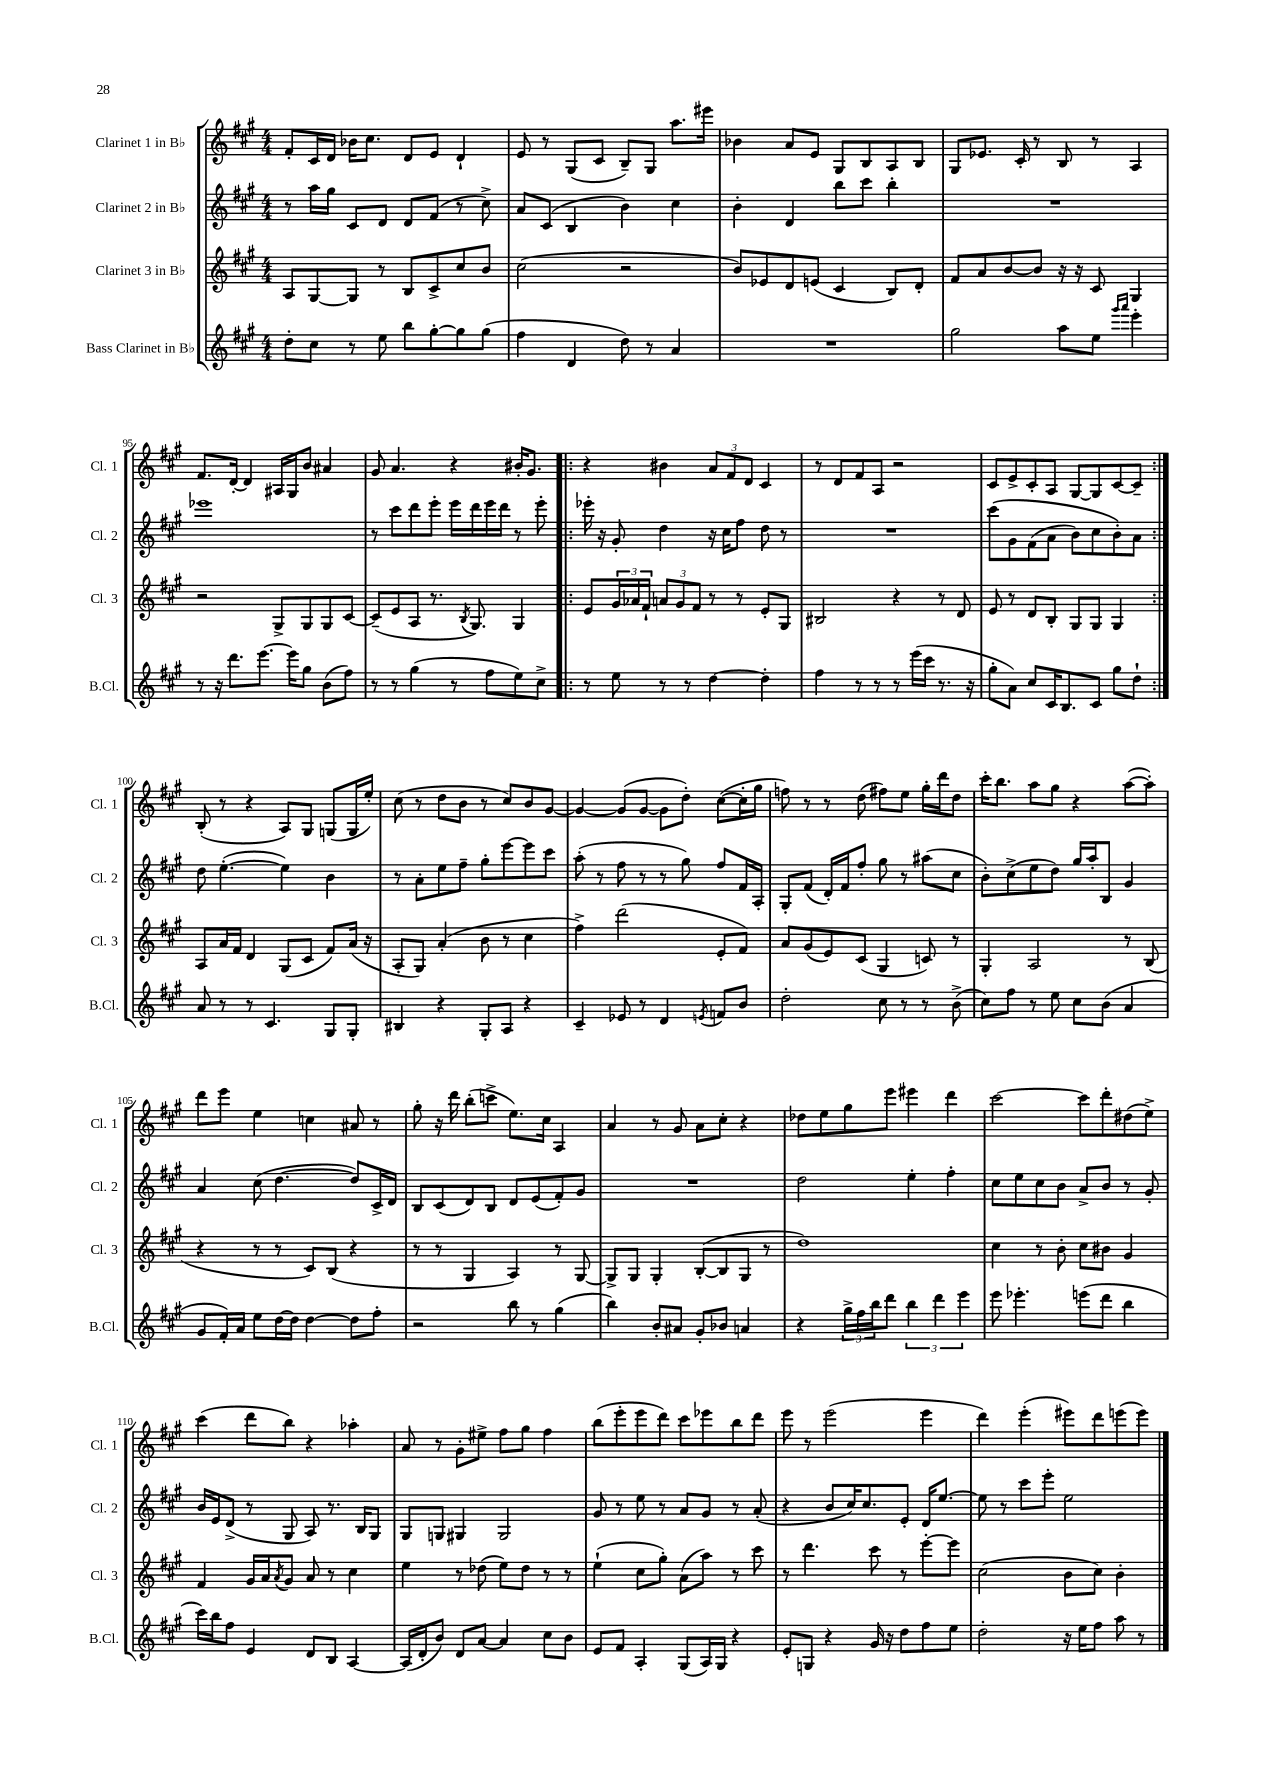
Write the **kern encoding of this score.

**kern	**kern	**kern	**kern
*staff4	*staff3	*staff2	*staff1
*clefG2	*clefG2	*clefG2	*clefG2
*k[f#c#g#]	*k[f#c#g#]	*k[f#c#g#]	*k[f#c#g#]
*M4/4	*M4/4	*M4/4	*M4/4
8dd'\L	8A/L	8r	8f#'/L
8cc#\J	[8G#/	16aa\LL	16c#/L
.	.	16gg#\JJ	16d/JJ
8r	8G#/]J	8c#/L	16b-\LK
.	.	.	8.cc#\J
8ee\	8r	8d/J	.
8bb\L	8B/L	8d/L	8d/L
[8gg#'\	8c#^/	(8f#/J	8e/J
8gg#\]	8cc#/	8r	4d`/
(8gg#\J	8b/J	8cc#^\)	.
=	=	=	=
4ff#\	(2cc#\	8a/L	8e/
.	.	(8c#/J	8r
4d/	.	4B/	(8G#/L
.	.	.	8c#/J
8dd\)	2r	4b\)	8B~/L)
8r	.	.	8G#/J
4a/	.	4cc#\	8.aa\L
.	.	.	16eee#\Jk
=	=	=	=
1r	8b/L)	4b'\	4b-\
.	8e-/	.	.
.	8d/	4d/	8a/L
.	(8e/J	.	8e/J
.	4c#/	8bb\L	8G#/L
.	.	8ccc#\J	8B/
.	8B/L)	4bb'\	8A/
.	8d'/J	.	8B/J
=	=	=	=
2gg#\	8f#/L	1r	8G#/L
.	8a/	.	8.e-/J
.	[8b/	.	.
.	.	.	16c#'/
.	8b/]J	.	8r
8aa\L	16r	.	8B/
.	16r	.	.
8ee\J	8c#/	.	8r
16qqggg#/LL	.	.	.
16qqaaa/JJ	.	.	.
4eee'\	4G#/	.	4A/
=	=	=	=
8r	2r	1eee-	8.f#/L
16r	.	.	.
8.ddd\L	.	.	[16d'/Jk
.	.	.	4d/]
[8.eee\J	.	.	.
.	8G#^/L	.	16A#/LL
16eee\]LK	.	.	16G#/J
8gg#\J	8G#/	.	8b/J
(8b\L	8G#/	.	4a#/
8ff#\J)	[8c#/J	.	.
=	=	=	=
8r	(8c#~/]L	8r	8g#/
8r	8e/	8ccc#\L	4.a/
(4gg#\	8A/J	8ddd\	.
.	8.r	8eee'\J	.
8r	.	16eee\LL	4r
.	8qB/	.	.
.	8.G#/)	16ddd\	.
8ff#\L	.	16eee\	.
.	.	16ddd\JJ	.
8ee\)	4G#/	8r	16b#'/LK
.	.	.	8.g#/J
8cc#^\J	.	8eee'\	.
=!|:	=!|:	=!|:	=!|:
8r	8e/L	16eee-'\	4r
.	.	16r	.
8ee\	24g#/L	8g#'/	.
.	24a-/	.	.
.	24f#`/JJ	.	.
8r	12a/L	4dd\	4b#\
.	12g#/	.	.
8r	.	.	.
.	12f#/J	.	.
[4dd\	8r	16r	12a/L
.	.	16cc#\LK	.
.	.	.	12f#/
.	8r	8ff#\J	.
.	.	.	12d/J
4dd'\]	8e'/L	8dd\	4c#/
.	8G#/J	8r	.
=	=	=	=
4ff#\	2B#/	1r	8r
.	.	.	8d/L
8r	.	.	8f#/
8r	.	.	8A/J
8r	4r	.	2r
(16eee\LL	.	.	.
16ccc#\JJ	.	.	.
8.r	8r	.	.
.	8d/	.	.
16r	.	.	.
=	=	=	=
8gg#'\L	8e/	&(8ccc#\L	8c#/L
8a\J)	8r	8g#\	8e^/
8cc#/L	8d/L	(8f#\	8c#'/
16c#/K	8B'/J	8a\J	8A/J
8.B/	.	.	.
.	8G#/L	8b\L)	[8G#/L
8c#/J	8G#/J	8cc#\	8G#/]
8gg#\L	4G#/	8b'\&)	[8c#/
8dd`\J	.	8a\J	8c#~/]J
=:|!	=:|!	=:|!	=:|!
8a/	8A/L	8dd\	(8B'/
8r	16a/L	([4.ee'\	8r
.	16f#/JJ	.	.
8r	4d/	.	4r
4.c#/	.	.	.
.	(8G#/L	4ee\])	8A/L)
.	8c#/J	.	8G#/J
8G#/L	8f#/L)	4b\	(8G/L
8G#'/J	(16a/Jk	.	16G/L
.	16r	.	16ee'/JJ)
=	=	=	=
4B#/	8A'/L	8r	(8cc#\
.	8G#/J)	8a'\L	8r
4r	(4a'/	8ee\	8dd\L
.	.	8ff#~\J	8b\J
8G#'/L	8b\	8gg#'\L	8r
8A/J	8r	[8eee\	8cc#/L)
4r	4cc#\	8eee\]	8b/
.	.	8ccc#\J	[8g#/J
=	=	=	=
4c#~/	4ff#^\)	(8aa'\	4g#/_
.	.	8r	.
8e-/	(2ddd\	8ff#\	(8g#/]L
8r	.	8r	[8g#/J
4d/	.	8r	8g#\]L
.	.	8gg#\)	8dd'\J)
8qe/	.	.	.
8f/L	8e'/L	8ff#/L	([8cc#\L
8b/J	8f#/J)	16f#/L	16cc#'\]L
.	.	16A'/JJ	16gg#\JJ
=	=	=	=
2dd'\	8a/L	8G#'/L	8ff\)
.	(8g#/	(8f#/J	8r
.	8e/)	16d'/LL)	8r
.	.	16f#/J	.
.	(8c#/J	8ff#'/J	(8dd\
8cc#\	4G#/	8gg#\	8ff#\L)
8r	.	8r	8ee\J
8r	8c/)	(8aa#\L	16gg#'\LL
.	.	.	16ddd\J
(8b^\	8r	8cc#\J	8dd\J
=	=	=	=
8cc#\L)	4G#'/	8b'\L)	16ccc#'\LK
.	.	.	8.bb\J
8ff#\J	.	(8cc#^\	.
8r	2A/	8ee\	8aa\L
8ee\	.	8dd\J)	8gg#\J
8cc#\L	.	16gg#/LL	4r
.	.	16aa'/J	.
(8b\J	.	8B/J	.
4a/	8r	4g#/	([8aa\L
.	(8B/	.	8aa'\]J)
=	=	=	=
8g#/L	4r	4a/	8ddd\L
16f#'/L)	.	.	8eee\J
16a/JJ	.	.	.
8ee\L	8r	(8cc#\	4ee\
[16dd\L	8r	[4.dd\	.
16dd\]JJ	.	.	.
[4dd\	8c#/L)	.	4cc\
.	(8B/J	.	.
8dd\]L	4r	8dd/]L)	8a#/
8ff#'\J	.	16c#^/L	8r
.	.	16d/JJ	.
=	=	=	=
2r	8r	8B/L	8gg#'\
.	8r	(8c#/	16r
.	.	.	16ddd\
.	4G#/	8d/)	(8bb'\L
.	.	8B/J	8ccc^\J
8bb\	4A/)	8d/L	8.ee\L)
8r	.	(8e/	.
.	.	.	16cc#\Jk
(4gg#\	8r	8f#'/)	4A/
.	[8G#/	8g#/J	.
=	=	=	=
4bb\)	8G#^/]L	1r	4a/
.	8G#/J	.	.
8b'/L	4G#'/	.	8r
8a#/J	.	.	8g#/
8g#'/L	([8B'/L	.	8a\L
8b-/J	8B/]	.	8cc#'\J
4a/	8G#/J	.	4r
.	8r	.	.
=	=	=	=
4r	1dd)	2dd\	8dd-\L
.	.	.	8ee\
24gg#^\LL	.	.	8gg#\
24ff#\	.	.	.
24bb\J	.	.	.
8ddd\J	.	.	8eee\J
6bb\	.	4ee'\	4eee#\
6ddd\	.	.	.
.	.	4ff#'\	4ddd\
6eee\	.	.	.
=	=	=	=
8eee\	4cc#\	8cc#\L	[2ccc#\
4.eee-'\	.	8ee\	.
.	8r	8cc#\	.
.	8b'\	8b\J	.
(8eee\L	8cc#\L	8a^/L	8ccc#\]L
8ddd\J	8b#\J	8b/J	8ddd'\
4bb\	4g#/	8r	(8dd#\
.	.	8g#'/	8ee^\J)
=	=	=	=
16ccc#\LL)	4f#/	16b/LL	(4ccc#\
16bb\J	.	16e/J	.
8ff#\J	.	(8d^/J	.
4e/	16g#/LL	8r	8ddd\L
.	16a/J	.	.
.	8qa/	.	.
.	8g#/J	8G#/	8bb\J)
8d/L	8a/	8A/)	4r
8B/J	8r	8.r	.
[4A/	4cc#\	.	4aa-'\
.	.	16B/LK	.
.	.	8G#/J	.
=	=	=	=
(16A/]LL	4ee\	8G#/L	8a/
16d'/J	.	.	.
8b/J)	.	8G/J	8r
8d/L	8r	4G#/	8g#'\L
[8a/J	(8dd-\	.	8ee#^\J
4a/]	8ee\L)	2G#/	8ff#\L
.	8dd-\J	.	8gg#\J
8cc#\L	8r	.	4ff#\
8b\J	8r	.	.
=	=	=	=
8e/L	(4ee`\	8g#/	(8bb\L
8f#/J	.	8r	8eee'\
4A'/	8cc#\L	8ee\	8eee\
.	8gg#'\J)	8r	8ddd\J)
(8G#/L	(8a\L	8a/L	8ccc#\L
16A/L)	8aa\J)	8g#/J	8eee-\
16G#/JJ	.	.	.
4r	8r	8r	8bb\
.	8ccc#\	(8a'/	8ddd\J
=	=	=	=
8e'/L	8r	4r	8eee\
8G/J	4.ddd\	.	8r
4r	.	8b/L	(2eee\
.	.	16cc#/K)	.
.	.	8.cc#/	.
16g#/	8ccc#\	.	.
16r	.	.	.
8dd\L	8r	8e'/J	.
8ff#\	[8eee'\L	16d/LK	4eee\
.	.	[8.ee/J	.
8ee\J	8eee\]J	.	.
=	=	=	=
2dd'\	(2cc#\	8ee\]	4ddd\)
.	.	8r	.
.	.	8ccc#\L	(4eee'\
.	.	8eee'\J	.
16r	8b\L	2ee\	8eee#\L)
16ee\LK	.	.	.
8ff#\J	8cc#\J)	.	8ddd\
8aa\	4b'\	.	(8eee\
8r	.	.	8eee\J)
==	==	==	==
*-	*-	*-	*-
